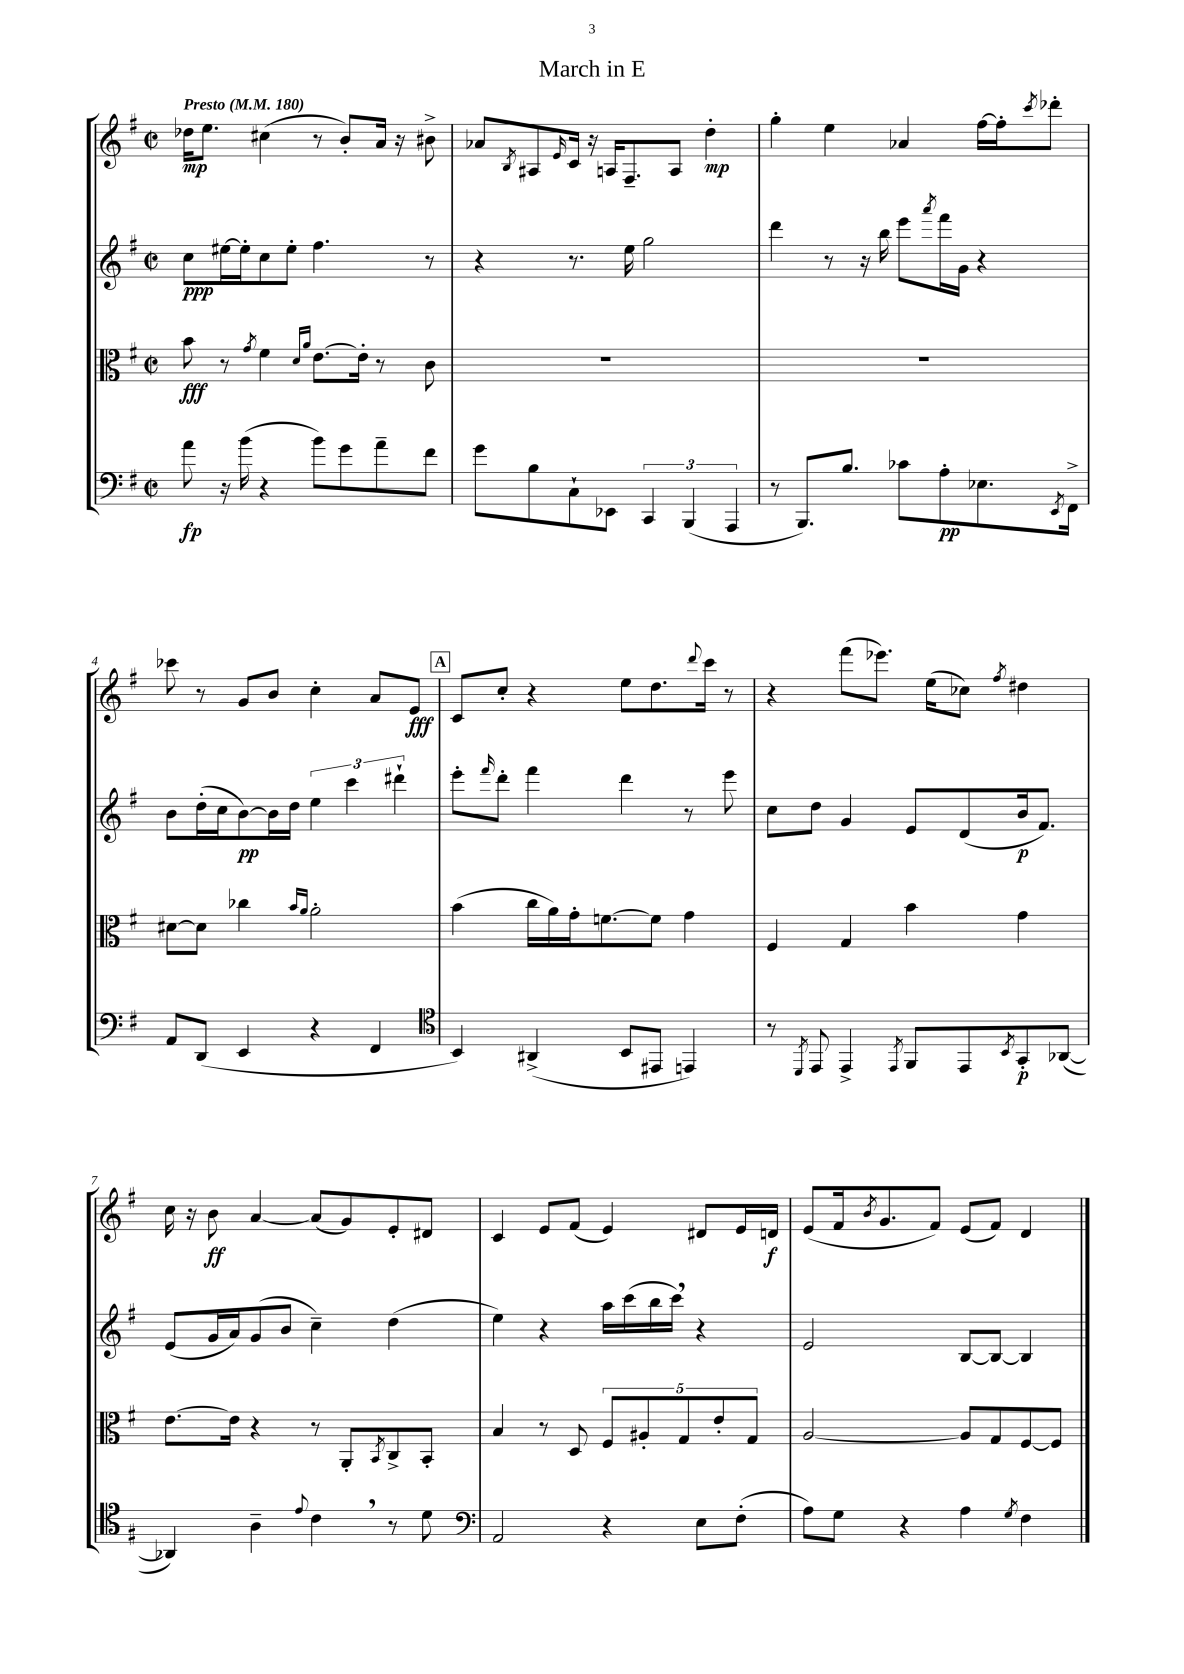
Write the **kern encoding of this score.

**kern	**kern	**kern	**kern
*staff4	*staff3	*staff2	*staff1
*clefF4	*clefC3	*clefG2	*clefG2
*k[f#]	*k[f#]	*k[f#]	*k[f#]
*M2/2	*M2/2	*M2/2	*M2/2
*met(c|)	*met(c|)	*met(c|)	*met(c|)
*MM180	*MM180	*MM180	*MM180
8a\	8b\	8cc\L	16dd-\LK
.	.	.	8.ee\J
16r	8r	[16ee#\L	.
(16b\	.	16ee#'\]J	.
.	8qg/	.	.
4r	4f#\	8cc\	(4cc#\
.	.	8ee#'\J	.
.	16qqd/LL	.	.
.	16qqa/JJ	.	.
8b\L)	[8.e\L	4.ff#\	8r
8g\	.	.	8b'/L)
.	16e'\]Jk	.	.
8a~\	8r	.	16a/Jk
.	.	.	16r
8f#\J	8c\	8r	8b#^\
=	=	=	=
8g\L	1r	4r	8a-/L
.	.	.	8qB/
8B\	.	.	8A#/
.	.	.	16qqe/
8C`\	.	8.r	16c/Jk
.	.	.	16r
8EE-\J	.	.	16A/LK
.	.	16ee\	8.F#~/
6CC/	.	2gg\	.
.	.	.	8A/J
(6BBB/	.	.	.
.	.	.	4dd'\
6AAA/	.	.	.
=	=	=	=
8r	1r	4ddd\	4gg'\
8.BBB/L)	.	.	.
.	.	8r	4ee\
8.B/J	.	.	.
.	.	16r	.
.	.	16bb\	.
8c-\L	.	8eee\L	4a-/
.	.	8qaaa/	.
8A'\	.	16fff#\L	.
.	.	16g\JJ	.
8.E-\	.	4r	[16ff#\LL
.	.	.	16ff#'\]J
.	.	.	8qccc/
.	.	.	8ddd-'\J
8qEE/	.	.	.
16FF#^\Jk	.	.	.
=	=	=	=
8AA/L	[8d#\L	8b\L	8ccc-\
(8DD/J	8d#\]J	(16dd'\L	8r
.	.	16cc\J	.
4EE/	4cc-\	[8b\)	8g/L
.	.	16b\]L	8b/J
.	.	16dd\JJ	.
.	16qqb/LL	.	.
.	16qqa/JJ	.	.
4r	2a'\	6ee\	4cc'\
.	.	6ccc\	.
4FF#/	.	.	8a/L
.	.	6ddd#`\	.
.	.	.	8e/J
=	=	=	=
*clefC4	*	*	*
4BB/)	(4b\	8eee'\L	8c/L
.	.	16qqfff#/	.
.	.	8ddd'\J	8cc'/J
(4AA#^/	16cc\LL	4fff#\	4r
.	16a\)	.	.
.	16g'\J	.	.
.	[8.f\	.	.
8BB/L	.	4ddd\	8ee\L
8EE#/J	8f\]J	.	8.dd\
4EE/)	4g\	8r	.
.	.	.	8qqddd/
.	.	.	16ccc\Jk
.	.	8eee\	8r
=	=	=	=
8r	4F#/	8cc\L	4r
8qDD/	.	.	.
8EE/	.	8dd\J	.
4EE^/	4G/	4g/	(8fff#\L
.	.	.	8.eee-\J)
8qEE/	.	.	.
8FF#/L	4b\	8e/L	.
.	.	.	(16ee\LK
8EE/	.	(8d/	8cc-\J)
8qBB/	.	.	8qff#/
8GG'/	4g\	16b/k	4dd#\
.	.	8.f#/J)	.
([8AA-/J	.	.	.
=	=	=	=
4AA-/])	[8.e\L	(8e/L	16cc\
.	.	.	16r
.	.	16g/L	8b\
.	16e\]Jk	16a/J)	.
4A~\	4r	(8g/	[4a/
.	.	8b/J	.
8qqe/	.	.	.
4c\	8r	4cc~\)	(8a/]L
.	8AA'/L	.	8g/)
.	8qBB/	.	.
8r	8C^/	(4dd\	8e'/
8d\	8BB'/J	.	8d#/J
=	=	=	=
*clefF4	*	*	*
2AA/	4B/	4ee\)	4c/
.	8r	4r	8e/L
.	8D/	.	(8f#/J
4r	10F#/L	16aa\LL	4e/)
.	.	(16ccc\	.
.	10A#'/	.	.
.	.	16bb\	.
.	.	16ccc\JJ)	.
.	10G/	.	.
8E\L	.	4r	8d#/L
.	10e'/	.	.
(8F#'\J	.	.	16e/L
.	10G/J	.	.
.	.	.	16d/JJ
=	=	=	=
8A\L)	[2A/	2e/	(8e/L
8G\J	.	.	16f#/k
.	.	.	8qb/
.	.	.	8.g/
4r	.	.	.
.	.	.	8f#/J)
4A\	8A/]L	[8B/L	(8e/L
.	8G/	8B/_J	8f#/J)
8qG/	.	.	.
4F#\	[8F#/	4B/]	4d/
.	8F#/]J	.	.
==	==	==	==
*-	*-	*-	*-
